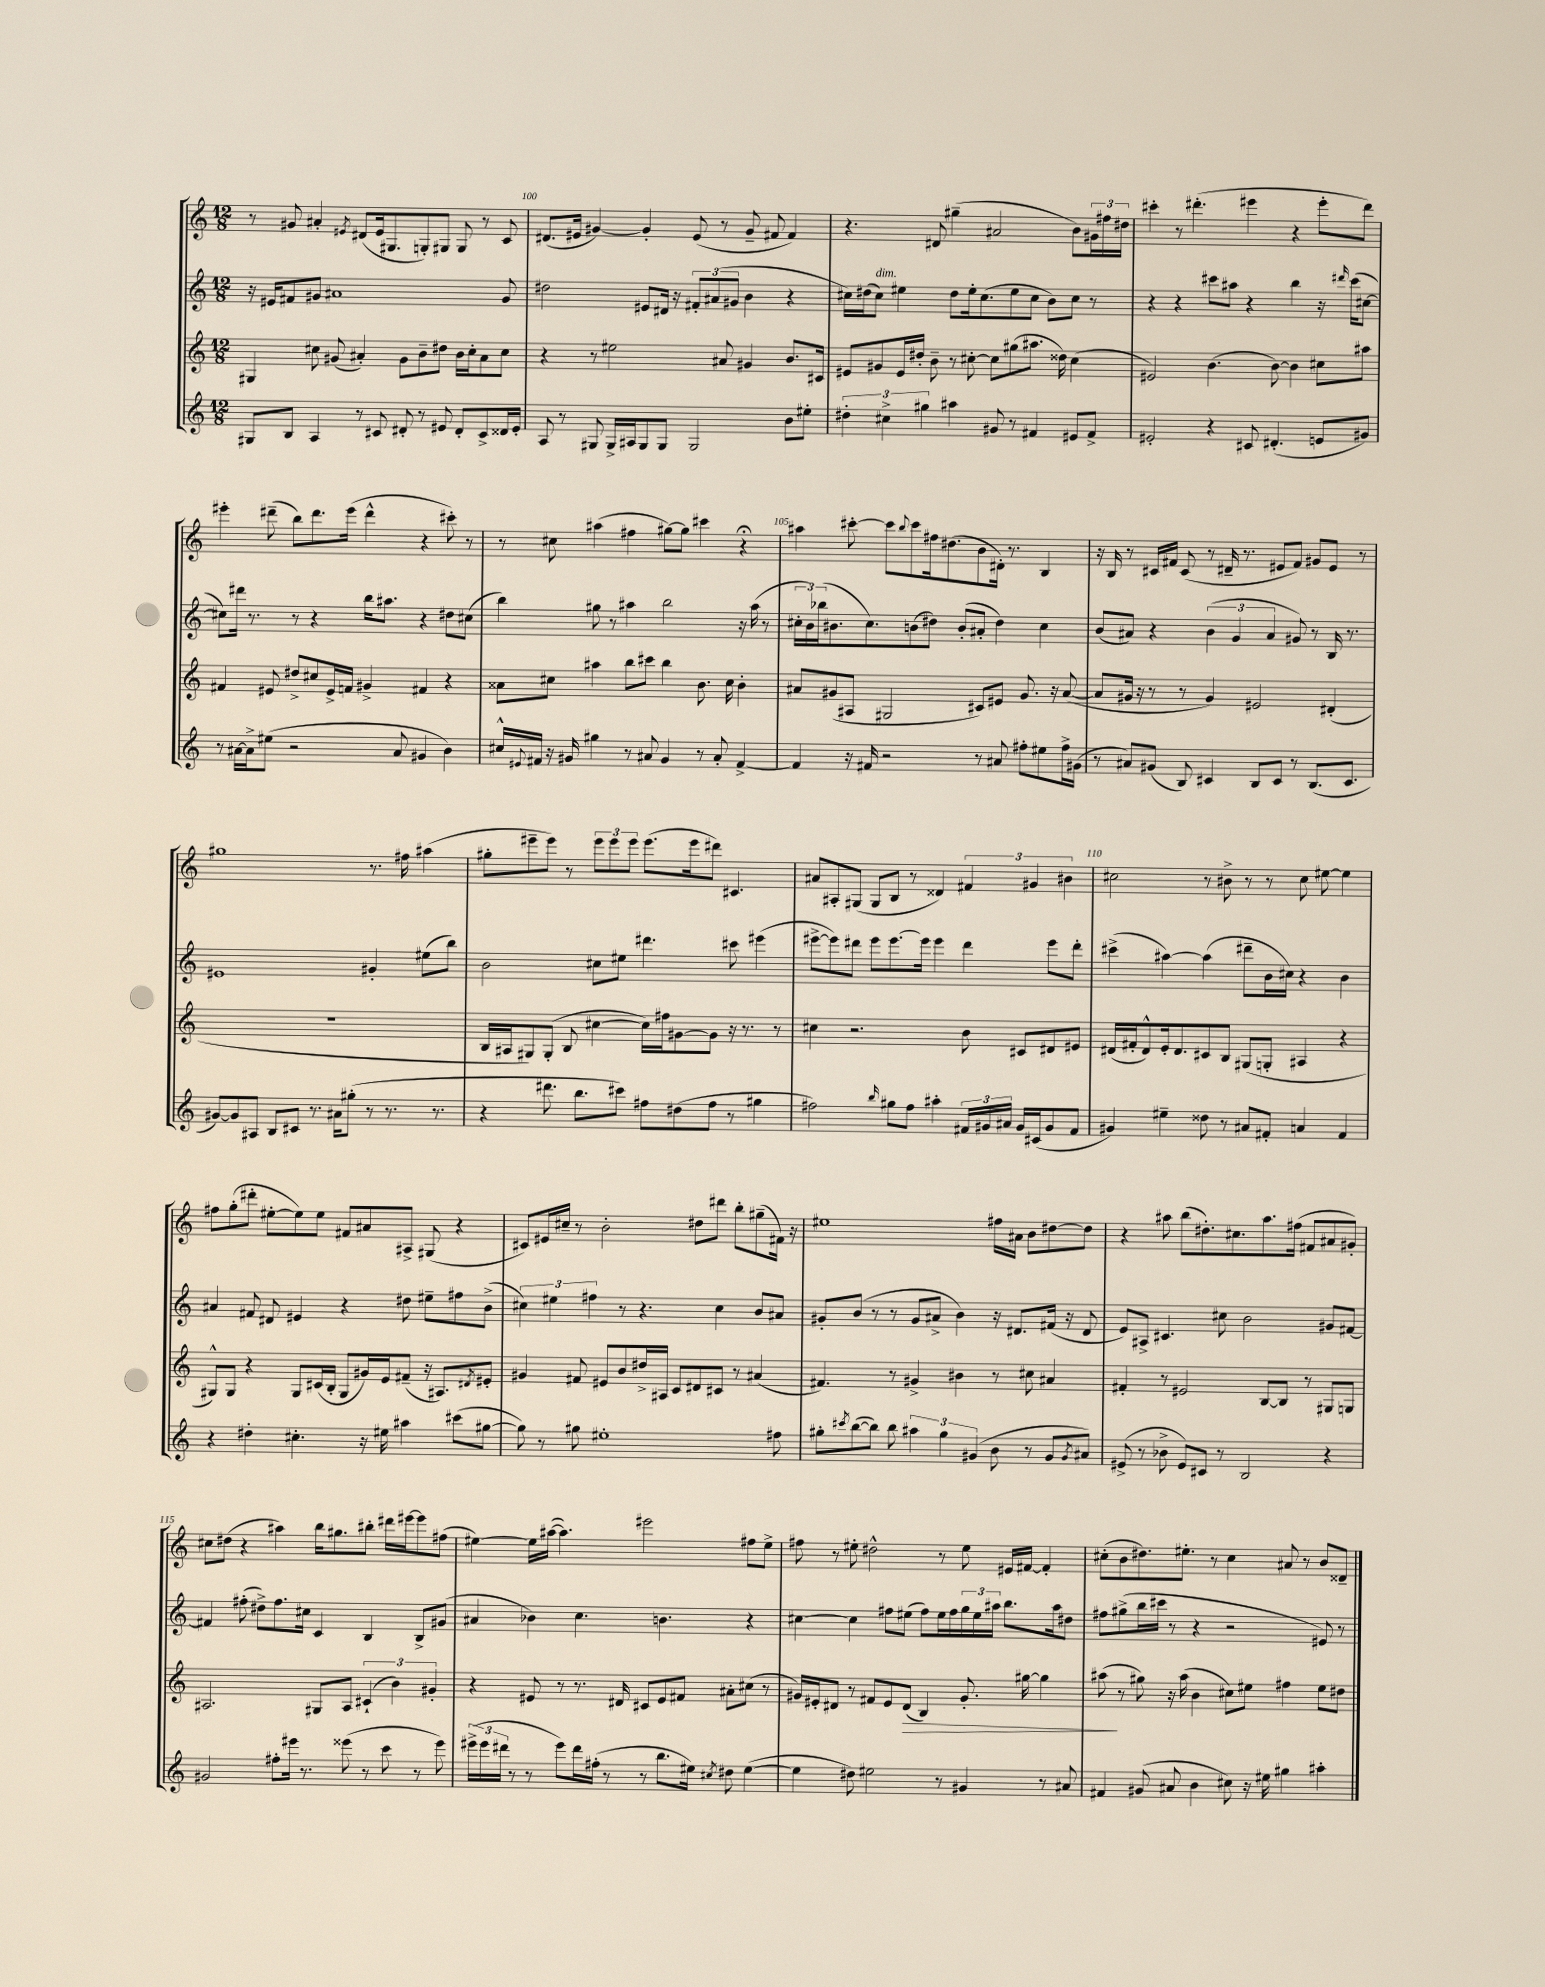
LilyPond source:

<<
\new StaffGroup <<
\new Staff = "s0" {
    \clef treble \key c \major \numericTimeSignature \time 12/8
    r8 gis'8 ais'4-. \acciaccatura { eis'8 } dis'8( eis'16 gis8. g8-.) gis8 gis8 r8 c'8 |
    dis'8.( eis'16 gis'4~) gis'4-. eis'8( r8 gis'8-- fis'8 fis'4) |
    r4. dis'8 gis''4--( ais'2 b'8) \tuplet 3/2 { gis'16 fis''16 dis''16 } |
    cis'''4-. r8 dis'''4.-.( eis'''4 r4 eis'''8-. dis'''8) |
    eis'''4-. dis'''8--( b''8) dis'''8. eis'''16( dis'''4-^ r4 cis'''8-.) r8 |
    r8 cis''8 ais''4( fis''4 gis''8~) gis''8 cis'''4 r4\fermata |
    ais''4 cis'''8~-. cis'''8 \appoggiatura { b''8 } cis'''8 fis''16 dis''8.( b'8 dis'16-.) r8. b4 |
    r16 b16 r8 cis'16 fis'16 cis'8( r8 dis'16-- r8. eis'8 fis'8) gis'8 eis'8 r8 |
    gis''1 r8. fis''16 ais''4( |
    gis''8-. eis'''8-- eis'''8) r8 \tuplet 3/2 { eis'''8 eis'''8 eis'''8 } eis'''8.( eis'''16 dis'''8) cis'4. |
    ais'8 ais8-. gis8( gis8 b8 r8 disis'4) \tuplet 3/2 { fis'4 gis'4 bis'4 } |
    cis''2 r8 bis'8-> r8 r8 cis''8 eis''8~ eis''4 |
    fis''8 g''8-.( dis'''8-. eis''8~-. eis''8) eis''8 fis'8 ais'8 ais8-> gis8( r4 |
    cis'8) eis'16 cis''16-- r8 b'2-. dis''8 dis'''8 b''8-. gis''8--( fis'16) r16 |
    eis''1 fis''16 ais'16 b'8 dis''8~ dis''8 |
    r4 ais''8 b''8( dis''8.-.) cis''8. ais''8. fis''16( fis'8 ais'8 gis'8-.) |
    cis''8 dis''8( r4 ais''4) b''16 gis''8. bis''8-. dis'''16 eis'''16~ eis'''8 fis''8( |
    eis''4~) eis''16 ais''16~( ais''4.) eis'''2 fis''8 eis''8-> |
    fis''8 r8 eis''8-. dis''2-^ r8 eis''8 eis'16 fis'16~ fis'4-. |
    cis''8-.( b'8 dis''8.) eis''8.-. r8 cis''4 ais'8 r8 b'8 disis'8-- \bar "|." |
}
\new Staff = "s1" {
    \clef treble \key c \major \numericTimeSignature \time 12/8
    r16 eis'16 fis'8 gis'8 ais'1 gis'8 |
    dis''2 eis'8 dis'16 r16 \tuplet 3/2 { fis'8-. ais'8( gis'8 } b'4 r4 |
    cis''16) dis''16( cis''8^\markup { \italic "dim." }) eis''4 dis''8 eis''16-. cis''8.( eis''8 cis''8 b'8) cis''8 r8 |
    r4 r4 cis'''8 ais''8 r4 b''4 r16 \grace { dis'''16 } cis'''16( cis''8~ |
    cis''8) dis'''16 r8. r8 r4 b''16 ais''8. r4 dis''8 cis''8( |
    b''4) gis''8 r8 ais''4 b''2 r16 ais''16( r8 |
    \tuplet 3/2 { cis''16-. b'16) bes''16( } bis'8. cis''8.) b'8( dis''8) b'8-.( ais'8-. dis''4) cis''4 |
    b'8( ais'8) r4 \tuplet 3/2 { b'4( g'4 ais'4 } gis'8) r8 b16 r8. |
    eis'1 gis'4-. eis''8( b''8) |
    b'2 cis''8 eis''8 dis'''4. cis'''8 eis'''4( |
    eis'''8~-> eis'''8) dis'''8 eis'''8 eis'''8.~ eis'''16 eis'''4 dis'''4 eis'''8 dis'''8-. |
    cis'''4->( ais''4~) ais''4( dis'''8-- b'16 cis''16) r4 b'4 |
    ais'4 fis'8 dis'8 eis'4 r4 dis''8 eis''8-- fis''8 b'8->( |
    \tuplet 3/2 { cis''4) eis''4 fis''4 } r8 r4. cis''4 b'8 ais'8 |
    gis'8-. b'8( r8 r8 gis'8 ais'8-> b'4) r16 dis'8. fis'16( r16 dis'8 |
    e'8) ais8-> cis'4. cis''8 b'2 gis'8 fis'8~ |
    fis'4 fis''8-.( dis''8->) fis''8. cis''16 c'4 b4 b8-> gis'8( |
    ais'4 bes'4) c''4. b'4. r4 |
    cis''4~ cis''4 fis''8 eis''8( fis''8) eis''16 fis''16 \tuplet 3/2 { g''16 eis''16 ais''16 } b''8. ais''16 dis''8 |
    fis''8 gis''8->( b''16 cis'''16 r8 r4 r2 eis'8) r8 \bar "|." |
}
\new Staff = "s2" {
    \clef treble \key c \major \numericTimeSignature \time 12/8
    gis4 cis''8 gis'8( ais'4-.) gis'8 b'8-- dis''8 b'16 cis''16-. ais'8 cis''8 |
    r4 r8 eis''2 ais'8 gis'4 b'8. cis'16 |
    eis'8 gis'8 eis'16 dis''16-. b'8-- r8 cis''8~-. cis''8 gis''8( ais''8. disis''16) cis''4( |
    eis'2) b'4.( b'8~) b'4 cis''8 ais''8 |
    fis'4 eis'8 dis''8-> cis''8 eis'16-> f'16 gis'4-> fis'4 r4 |
    aisis'8 cis''8 ais''4 b''8 cis'''8 b''4 b'8. cis''16 b'4-. |
    ais'8 gis'8( ais8 gis2 cis'8) eis'8 gis'8. r16 ais'8~( |
    ais'8 gis'16 r16 r8 r8 gis'4) eis'2 dis'4-.( |
    R1. |
    b16 ais16 gis8) gis8-.( b8 cis''4~ cis''16) fis''16 gis'8~ gis'8 r16 r8. r8 |
    cis''4 r2. b'8 cis'8 dis'8 eis'8 |
    dis'16( fis'16-. dis'8-^) e'16-. dis'8. cis'8 b8 gis8( g8-. ais4 r4 |
    gis8-^) gis8 r4 gis8 cis'16( b16-. gis8 gis'16) e'16 fis'8--( r16 ais8.) \acciaccatura { dis'8 } eis'8-. |
    gis'4 fis'8 eis'8 b'8 dis''16-> ais16 c'8 dis'8 cis'8 r8 ais'4( |
    fis'4.) r8 gis'4-> bis'4 r8 cis''8 ais'4 |
    fis'4-. r8 eis'2 b8~ b8 r8 gis8 g8 |
    ais2. gis8 ais8 \tuplet 3/2 { cis'4-!( b'4) gis'4-. } |
    r4 eis'8 r8 r8. dis'16 cis'8 eis'8 fis'8 ais'8-. cis''8( r8 |
    gis'16) eis'16-. dis'8 r8 fis'8 eis'8 dis'8\>( b4) gis'8.-. gis''16~ gis''4 |
    ais''8\!( r8 gis''8) r16 ais''16( b'4 cis''8) eis''8 fis''4 eis''8 dis''8 \bar "|." |
}
\new Staff = "s3" {
    \clef treble \key c \major \numericTimeSignature \time 12/8
    gis8 b8 a4 r8 cis'8 dis'8-. r8 eis'8 dis'8-. cis'8-> disis'16 eis'16-. |
    a8 r8 gis8 gis16-> ais16 gis8 gis8 gis2 b'8 eis''8-. |
    \tuplet 3/2 { dis''4-. cis''4-> gis''4 } ais''4 gis'8 r8 fis'4 eis'8 fis'8-> |
    eis'2-. r4 cis'8 dis'4.-.( e'8 gis'8) |
    r8 ais'16~ ais'16-> eis''8( r2 ais'8 gis'4 b'4) |
    cis''16-^ \appoggiatura { eis'8 } fis'16 r16 gis'16 gis''4 r8 ais'8 gis'4 r8 ais'8-. fis'4~-> |
    fis'4 r16 fis'16 r2 r8 ais'8 fis''8-. eis''8 fis''16-> gis'16( |
    r8 ais'8) gis'8( b8) cis'4 b8 cis'8 r8 b8.( cis'8. |
    gis'8~) gis'8 ais8 b8 cis'8 r8. ais'16 gis''8-.( r8 r8. r8. |
    r4 dis'''8. b''8. cis'''8) fis''8 dis''8( fis''8 r8 gis''4 |
    fis''2) \grace { b''16 } gis''8 fis''8 ais''4-. \tuplet 3/2 { fis'16 gis'16 ais'16 } gis'16 cis'16( gis'8 fis'8 |
    gis'4) eis''4-- disis''8 r8 ais'8 fis'8-. a'4 fis'4 |
    r4 dis''4-. cis''4.-. r16 eis''16 ais''4 cis'''8( gis''8~ |
    gis''8) r8 gis''8 eis''1-. fis''8 |
    gis''8-. \acciaccatura { cis'''8 } b''8~( b''8) b''8 \tuplet 3/2 { ais''4 gis''4 gis'4( } b'8 r8 gis'8 \acciaccatura { gis'8 } ais'8) |
    eis'8->( r8 bes'8-> eis'8) cis'8 r8 b2 r4 |
    gis'2 fis''8-. eis'''16 r8. eisis'''8( r8 c'''8 r8 eisis'''8) |
    \tuplet 3/2 { eis'''16->( eis'''16 dis'''16 } r8 r8 eis'''8) dis'''16 fis''16-.( r8 r8 b''8. eis''16) \acciaccatura { cis''8 } dis''8 eis''4~( |
    eis''4 dis''8) eis''2 r8 gis'4 r8 ais'8 |
    fis'4 gis'8( ais'8 b'4 cis''8) r16 eis''16 gis''4 ais''4-. \bar "|." |
}
>>
>>
\layout { \context { \Score currentBarNumber = #99 \override BarNumber.break-visibility = ##(#f #t #t) barNumberVisibility = #(every-nth-bar-number-visible 5) } }
